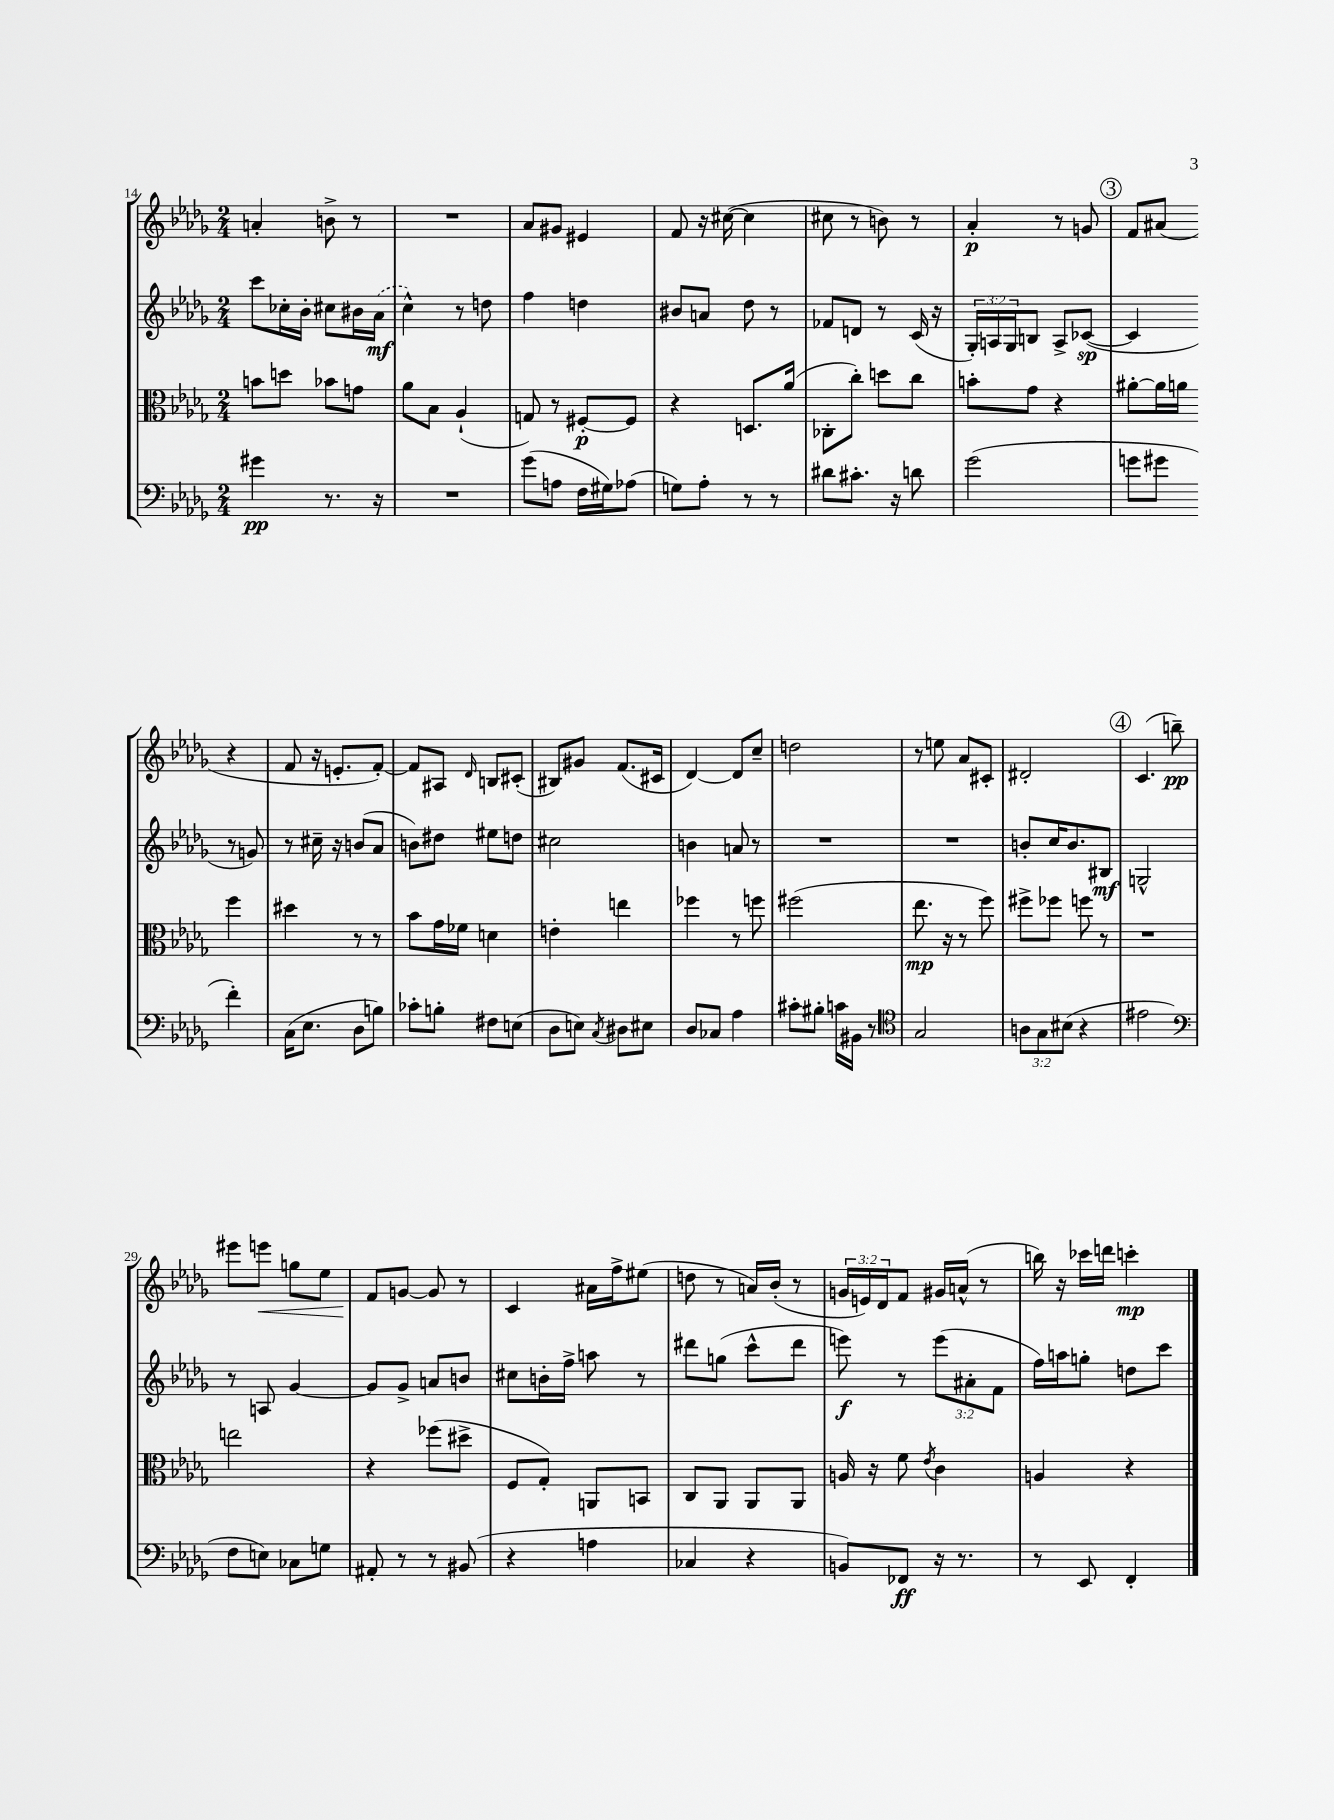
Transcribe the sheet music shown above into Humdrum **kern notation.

**kern	**dynam	**kern	**dynam	**kern	**dynam	**kern	**dynam
*part4	*part4	*part3	*part3	*part2	*part2	*part1	*part1
*staff4	*staff4	*staff3	*staff3	*staff2	*staff2	*staff1	*staff1
*clefF4	*	*clefC3	*	*clefG2	*	*clefG2	*
*k[b-e-a-d-g-]	*	*k[b-e-a-d-g-]	*	*k[b-e-a-d-g-]	*	*k[b-e-a-d-g-]	*
*M2/4	*	*M2/4	*	*M2/4	*	*M2/4	*
=14	=14	=14	=14	=14	=14	=14	=14
4g#X\	pp	8bn\L	.	8ccc\L	.	4an'/	.
.	.	8ddn\J	.	16cc-X'\L	.	.	.
.	.	.	.	16b-'\JJ	.	.	.
8.r	.	8b-X\L	.	8cc#X\L	.	8bn^\	.
.	.	8gn\J	.	16b#X\L	.	8r	.
16r	.	.	.	(16a-\JJ	mf	.	.
=15	=15	=15	=15	=15	=15	=15	=15
2r	.	8a-\L	.	4cc^^\)	.	2r	.
.	.	8B-\J	.	.	.	.	.
.	.	(4A-`/	.	8r	.	.	.
.	.	.	.	8ddn\	.	.	.
=16	=16	=16	=16	=16	=16	=16	=16
(8g-\L	.	8Gn/)	.	4ff\	.	8a-/L	.
8An\J	.	8r	.	.	.	8g#X/J	.
16F\LL	.	[8F#X'/L	p	4ddn\	.	4e#X/	.
16G#X\J)	.	.	.	.	.	.	.
(8A-X\J	.	8F#/J]	.	.	.	.	.
=17	=17	=17	=17	=17	=17	=17	=17
8Gn\L)	.	4r	.	8b#X/L	.	8f/	.
8A-'\J	.	.	.	8an/J	.	16r	.
.	.	.	.	.	.	([16cc#X\	.
8r	.	8.Dn/L	.	8dd-\	.	4cc#\]	.
8r	.	.	.	8r	.	.	.
.	.	(16a-/Jk	.	.	.	.	.
=18	=18	=18	=18	=18	=18	=18	=18
8d#X\L	.	8C-X'\L	.	8f-X/L	.	8cc#X\	.
8.c#X'\J	.	8cc'\J)	.	8dn/J	.	8r	.
.	.	8ddn\L	.	8r	.	8bn\)	.
16r	.	.	.	.	.	.	.
8dn\	.	8cc\J	.	(16c/	.	8r	.
.	.	.	.	16r	.	.	.
=19	=19	=19	=19	=19	=19	=19	=19
(2g-\	.	8bn'\L	.	24G-'/LL)	.	4a-'/	p
.	.	.	.	24An/	.	.	.
.	.	.	.	24G-/J	.	.	.
.	.	8g-\J	.	8Bn/J	.	.	.
.	.	4r	.	8A^/L	.	8r	.
.	.	.	.	([8c-X/J	sp	8gn/	.
!!LO:REH:place=s1:t=3
=20	=20	=20	=20	=20	=20	=20	=20
8gn\L	.	[8a#X'\L	.	4c-/]	.	8f/L	.
8g#X\J	.	16a#\L]	.	.	.	(8a#X/J	.
.	.	16an\JJ	.	.	.	.	.
4f'\)	.	4ff\	.	8r	.	4r	.
.	.	.	.	8gn/)	.	.	.
!!LO:LB:g=z
=21	=21	=21	=21	=21	=21	=21	=21
(16C\KL	.	4dd#X\	.	8r	.	8f/	.
8.E-\J	.	.	.	.	.	.	.
.	.	.	.	16cc#X~\	.	16r	.
.	.	.	.	16r	.	8.en'/L	.
8D-\L	.	8r	.	(8bn/L	.	.	.
8Bn\J)	.	8r	.	8a-/J	.	[8f'/J)	.
=22	=22	=22	=22	=22	=22	=22	=22
8c-X'\L	.	8b-\L	.	8bn\L)	.	8f/L]	.
8Bn'\J	.	16g-\L	.	8dd#X\J	.	8A#X/J	.
.	.	16f-X\JJ	.	.	.	.	.
.	.	.	.	.	.	16qqd-/	.
8F#X\L	.	4dn\	.	8ee#X\L	.	8Bn/L	.
(8En\J	.	.	.	8ddn\J	.	(8c#X'/J	.
=23	=23	=23	=23	=23	=23	=23	=23
8D-\L	.	4en'\	.	2cc#X\	.	8B#X/L)	.
8En\J)	.	.	.	.	.	8g#X/J	.
8qC/	.	.	.	.	.	.	.
8D#X\L	.	4een\	.	.	.	(8.f/L	.
8E#X\J	.	.	.	.	.	.	.
.	.	.	.	.	.	16c#X/Jk	.
=24	=24	=24	=24	=24	=24	=24	=24
8D-/L	.	4ff-X\	.	4bn\	.	[4d-/)	.
8C-X/J	.	.	.	.	.	.	.
4A-\	.	8r	.	8an/	.	8d-/L]	.
.	.	8ffn\	.	8r	.	8cc~/J	.
=25	=25	=25	=25	=25	=25	=25	=25
8c#X'\L	.	(2ff#X\	.	2r	.	2ddn\	.
8B#X'\J	.	.	.	.	.	.	.
16cn\LL	.	.	.	.	.	.	.
16BB#X\JJ	.	.	.	.	.	.	.
8r	.	.	.	.	.	.	.
=26	=26	=26	=26	=26	=26	=26	=26
*clefC4	*	*	*	*	*	*	*
2G-/	.	8.ee-\	mp	2r	.	8r	.
.	.	.	.	.	.	8een\	.
.	.	16r	.	.	.	.	.
.	.	8r	.	.	.	8a-/L	.
.	.	8ff\)	.	.	.	8c#X'/J	.
=27	=27	=27	=27	=27	=27	=27	=27
12An\L	.	8ff#X^\L	.	8bn'/L	.	2d#X'/	.
12G-\	.	.	.	.	.	.	.
.	.	8ff-X\J	.	16cc/K	.	.	.
(12B#X\J	.	.	.	.	.	.	.
.	.	.	.	8.b/	.	.	.
4r	.	8ffn\	.	.	.	.	.
.	.	8r	.	8B#X/J	mf	.	.
!!LO:REH:place=s1:t=4
=28	=28	=28	=28	=28	=28	=28	=28
2e#X\	.	2r	.	2Gn^^/	.	(4.c/	.
.	.	.	.	.	.	8bbn~\)	pp
!!LO:LB:g=z
=29	=29	=29	=29	=29	=29	=29	=29
*clefF4	*	*	*	*	*	*	*
8F\L	.	2een\	.	8r	.	8eee#X\L	.
!	!	!	!	!	!	!	!LO:HP:b
8En\J)	.	.	.	8An/	.	8eeen\J	<
8C-X\L	.	.	.	[4g-/	.	8ggn\L	.
8Gn\J	.	.	.	.	.	8ee-\J	.
=30	=30	=30	=30	=30	=30	=30	=30
8AA#X'/	.	4r	.	8g-/L]	.	8f/L	.
8r	.	.	.	8g-^/J	.	[8gn/J	[
8r	.	(8ff-X\L	.	8an/L	.	8g/]	.
(8BB#X/	.	8dd#X^\J	.	8bn/J	.	8r	.
=31	=31	=31	=31	=31	=31	=31	=31
4r	.	8F/L	.	8cc#X\L	.	4c/	.
.	.	8G-'/J)	.	16bn'\L	.	.	.
.	.	.	.	16ff^\JJ	.	.	.
4An\	.	8AAn/L	.	8aan\	.	16a#X\LL	.
.	.	.	.	.	.	16ff^\J	.
.	.	8BBn/J	.	8r	.	(8ee#X\J	.
=32	=32	=32	=32	=32	=32	=32	=32
4C-X/	.	8C/L	.	8ddd#X\L	.	8ddn\	.
.	.	8AA-/J	.	(8ggn\J	.	8r	.
4r	.	8AA-/L	.	8ccc^^\L	.	16an/LL)	.
.	.	.	.	.	.	(16b-'/JJ	.
.	.	8AA-/J	.	8ddd#\J	.	8r	.
=33	=33	=33	=33	=33	=33	=33	=33
8BBn/L)	.	16An/	.	8eeen\)	f	24gn/LL	.
.	.	.	.	.	.	24en/)	.
.	.	16r	.	.	.	.	.
.	.	.	.	.	.	24d-/J	.
8FF-X/J	ff	8f\	.	8r	.	8f/J	.
.	.	8qe-/	.	.	.	.	.
16r	.	4c\	.	(12eee\L	.	16g#X/LL	.
8.r	.	.	.	.	.	(16an^^/JJ	.
.	.	.	.	12a#X'\	.	.	.
.	.	.	.	.	.	8r	.
.	.	.	.	12f\J	.	.	.
=34	=34	=34	=34	=34	=34	=34	=34
8r	.	4An/	.	16ff\LL)	.	16bbn\)	.
.	.	.	.	16aan\J	.	16r	.
8EE-/	.	.	.	8ggn'\J	.	16ccc-X\LL	.
.	.	.	.	.	.	16dddn\JJ	.
4FF'/	.	4r	.	8ddn\L	.	4cccn'\	mp
.	.	.	.	8ccc\J	.	.	.
==	==	==	==	==	==	==	==
*-	*-	*-	*-	*-	*-	*-	*-
